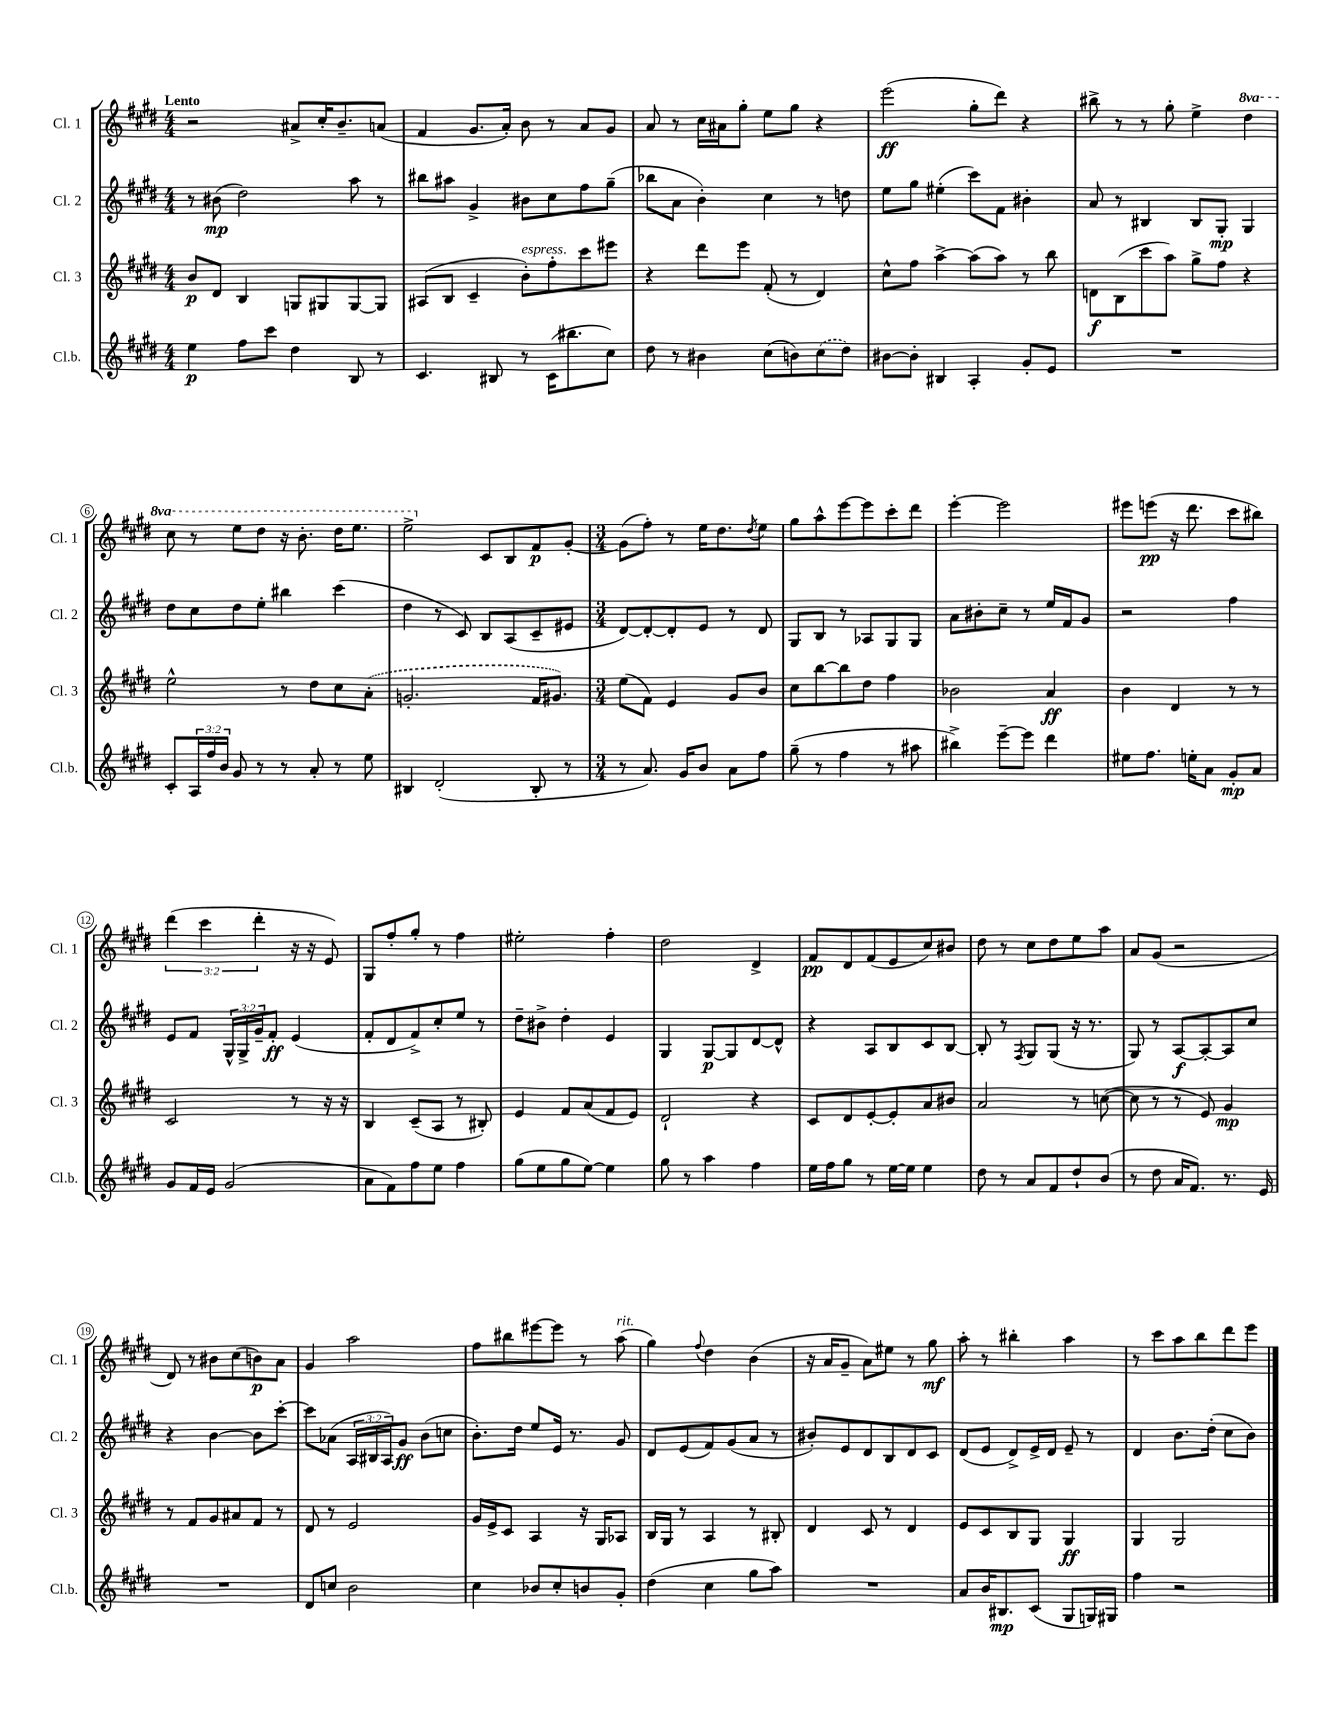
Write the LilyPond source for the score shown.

<<
\new StaffGroup <<
\new Staff = "s0" \with { instrumentName = "Cl. 1" shortInstrumentName = "Cl. 1" } {
    \clef treble \key e \major \numericTimeSignature \time 4/4 \override Staff.TupletNumber.text = #tuplet-number::calc-fraction-text \set Staff.ottavationMarkups = #ottavation-simple-ordinals \tempo "Lento"
    r2 ais'8-> cis''16-. b'8.-- a'8( |
    fis'4 gis'8. a'16-.) b'8 r8 a'8 gis'8 |
    a'8 r8 cis''16 ais'16 gis''8-. e''8 gis''8 r4 |
    e'''2\ff( gis''8-. dis'''8) r4 |
    bis''8-> r8 r8 gis''8-. e''4-> \ottava #1 dis'''4 |
    cis'''8 r8 e'''8 dis'''8 r16 b''8.-. dis'''16 e'''8. |
    e'''2-> \ottava #0 cis'8 b8 fis'8\p gis'8~-. |
    \numericTimeSignature \time 3/4 gis'8( fis''8-.) r8 e''16 dis''8. \acciaccatura { dis''8 } e''8 |
    gis''8 a''8-^ e'''8~ e'''8 cis'''8-. dis'''8 |
    e'''4~-. e'''2 |
    eis'''8 e'''8\pp( r16 dis'''8. cis'''8 bis''8) |
    \tuplet 3/2 { dis'''4( cis'''4 dis'''4-. } r16 r16 e'8) |
    gis8 fis''8-. gis''8-. r8 fis''4 |
    eis''2-. fis''4-. |
    dis''2 dis'4-> |
    fis'8\pp dis'8 fis'8( e'8 cis''8) bis'8 |
    dis''8 r8 cis''8 dis''8 e''8 a''8 |
    a'8 gis'8( r2 |
    dis'8) r8 bis'8 cis''8( b'8\p) a'8 |
    gis'4 a''2 |
    fis''8 bis''8 eis'''8~ eis'''8 r8 a''8^\markup { \italic "rit." }( |
    gis''4) \appoggiatura { fis''8 } dis''4 b'4( |
    r16 a'16 gis'8-- a'8) eis''8 r8 gis''8\mf |
    a''8-. r8 bis''4-. a''4 |
    r8 cis'''8 a''8 b''8 dis'''8 e'''8 \bar "|." |
}
\new Staff = "s1" \with { instrumentName = "Cl. 2" shortInstrumentName = "Cl. 2" } {
    \clef treble \key e \major \numericTimeSignature \time 4/4 \override Staff.TupletNumber.text = #tuplet-number::calc-fraction-text
    r8 bis'8\mp( dis''2) a''8 r8 |
    bis''8 ais''8 gis'4-> bis'8 cis''8 fis''8 gis''8--( |
    bes''8 a'8 b'4-.) cis''4 r8 d''8 |
    e''8 gis''8 eis''4-.( cis'''8) fis'8 bis'4-. |
    a'8 r8 bis4 bis8 gis8-.\mp gis4 |
    dis''8 cis''8 dis''8 e''8-. bis''4 cis'''4( |
    dis''4 r8 cis'8) b8 a8( cis'8-- eis'8 |
    \numericTimeSignature \time 3/4 dis'8~) dis'8~-. dis'8-. e'8 r8 dis'8 |
    gis8 b8 r8 aes8 gis8 gis8 |
    a'8 bis'8-. cis''8-- r8 e''16 fis'16 gis'8 |
    r2 fis''4 |
    e'8 fis'8 \tuplet 3/2 { gis16-^ gis16-> gis'16-- } fis'8-.\ff e'4( |
    fis'8-. dis'8 fis'8->) cis''8-. e''8 r8 |
    dis''8-- bis'8-> dis''4-. e'4 |
    gis4 gis8~\p gis8 dis'8~ dis'8-^ |
    r4 a8 b8 cis'8 b8~ |
    b8-. r8 \acciaccatura { fis8 } gis8 gis8( r16 r8. |
    gis8) r8 a8~\f a8~-. a8 cis''8 |
    r4 b'4~ b'8 cis'''8~-. |
    cis'''8 aes'8( \tuplet 3/2 { a16 bis16 a16) } gis'8\ff b'8( c''8 |
    b'8.-.) dis''16 e''8 e'16 r8. gis'8 |
    dis'8 e'8( fis'8) gis'8( a'8 r8 |
    bis'8-.) e'8 dis'8 b8 dis'8 cis'8 |
    dis'8( e'8 dis'8->) e'16-> dis'16 e'8-- r8 |
    dis'4 b'8. dis''16-.( cis''8 b'8) \bar "|." |
}
\new Staff = "s2" \with { instrumentName = "Cl. 3" shortInstrumentName = "Cl. 3" } {
    \clef treble \key e \major \numericTimeSignature \time 4/4
    b'8\p dis'8 b4 g8 gis8 gis8~ gis8 |
    ais8( b8 cis'4-- b'8-.^\markup { \italic "espress." }) fis''8-. cis'''8 eis'''8 |
    r4 dis'''8 e'''8 fis'8-.( r8 dis'4) |
    cis''8-^ fis''8 a''4~-> a''8( a''8) r8 b''8 |
    d'8\f b8( cis'''8 a''8) gis''8-> fis''8 r4 |
    e''2-^ r8 dis''8 cis''8 \once \slurDashed a'8-.( |
    g'2.-. fis'16 gis'8.) |
    \numericTimeSignature \time 3/4 e''8( fis'8) e'4 gis'8 b'8 |
    cis''8 b''8~ b''8 dis''8 fis''4 |
    bes'2 a'4\ff |
    b'4 dis'4 r8 r8 |
    cis'2 r8 r16 r16 |
    b4 cis'8--( a8 r8 bis8-.) |
    e'4 fis'8 a'8( fis'8 e'8) |
    dis'2-! r4 |
    cis'8 dis'8 e'8~-. e'8-. a'8 bis'8 |
    a'2 r8 c''8~( |
    c''8 r8 r8 e'8) gis'4\mp |
    r8 fis'8 gis'8 ais'8 fis'8 r8 |
    dis'8 r8 e'2 |
    gis'16 e'16-> cis'8 a4 r16 gis16 aes8 |
    b16 gis16 r8 a4 r8 bis8-. |
    dis'4 cis'8 r8 dis'4 |
    e'8 cis'8 b8 gis8 gis4\ff |
    gis4 gis2 \bar "|." |
}
\new Staff = "s3" \with { instrumentName = "Cl.b." shortInstrumentName = "Cl.b." } {
    \clef treble \key e \major \numericTimeSignature \time 4/4 \override Staff.TupletNumber.text = #tuplet-number::calc-fraction-text
    e''4\p fis''8 cis'''8 dis''4 b8 r8 |
    cis'4. bis8 r8 cis'16( bis''8. cis''8) |
    dis''8 r8 bis'4 cis''8( b'8) \once \slurDashed cis''8( dis''8) |
    bis'8~ bis'8-. bis4 a4-. gis'8-. e'8 |
    R1 |
    cis'8-. \tuplet 3/2 { a16 fis''16 b'16 } gis'8 r8 r8 a'8-. r8 e''8 |
    bis4 dis'2-.( bis8-. r8 |
    \numericTimeSignature \time 3/4 r8 a'8.) gis'16 b'8 a'8 fis''8 |
    gis''8--( r8 fis''4 r8 ais''8 |
    bis''4->) e'''8~-- e'''8 dis'''4 |
    eis''8 fis''8. e''16-. a'8 gis'8-.\mp a'8 |
    gis'8 fis'16 e'16 gis'2( |
    a'8 fis'8) fis''8 e''8 fis''4 |
    gis''8( e''8 gis''8 e''8~) e''4 |
    gis''8 r8 a''4 fis''4 |
    e''16 fis''16 gis''8 r8 e''16~ e''16 e''4 |
    dis''8 r8 a'8 fis'8 dis''8-! b'8( |
    r8 dis''8 a'16 fis'8.) r8. e'16 |
    R2. |
    dis'8 c''8 b'2 |
    cis''4 bes'8 cis''8-. b'8 gis'8-. |
    dis''4( cis''4 gis''8 a''8) |
    R2. |
    a'8 b'16 bis8.\mp cis'8( gis8 g16) gis16 |
    fis''4 r2 \bar "|." |
}
>>
>>
\layout { \context { \Score \override BarNumber.stencil = #(make-stencil-circler 0.1 0.3 ly:text-interface::print) } }
